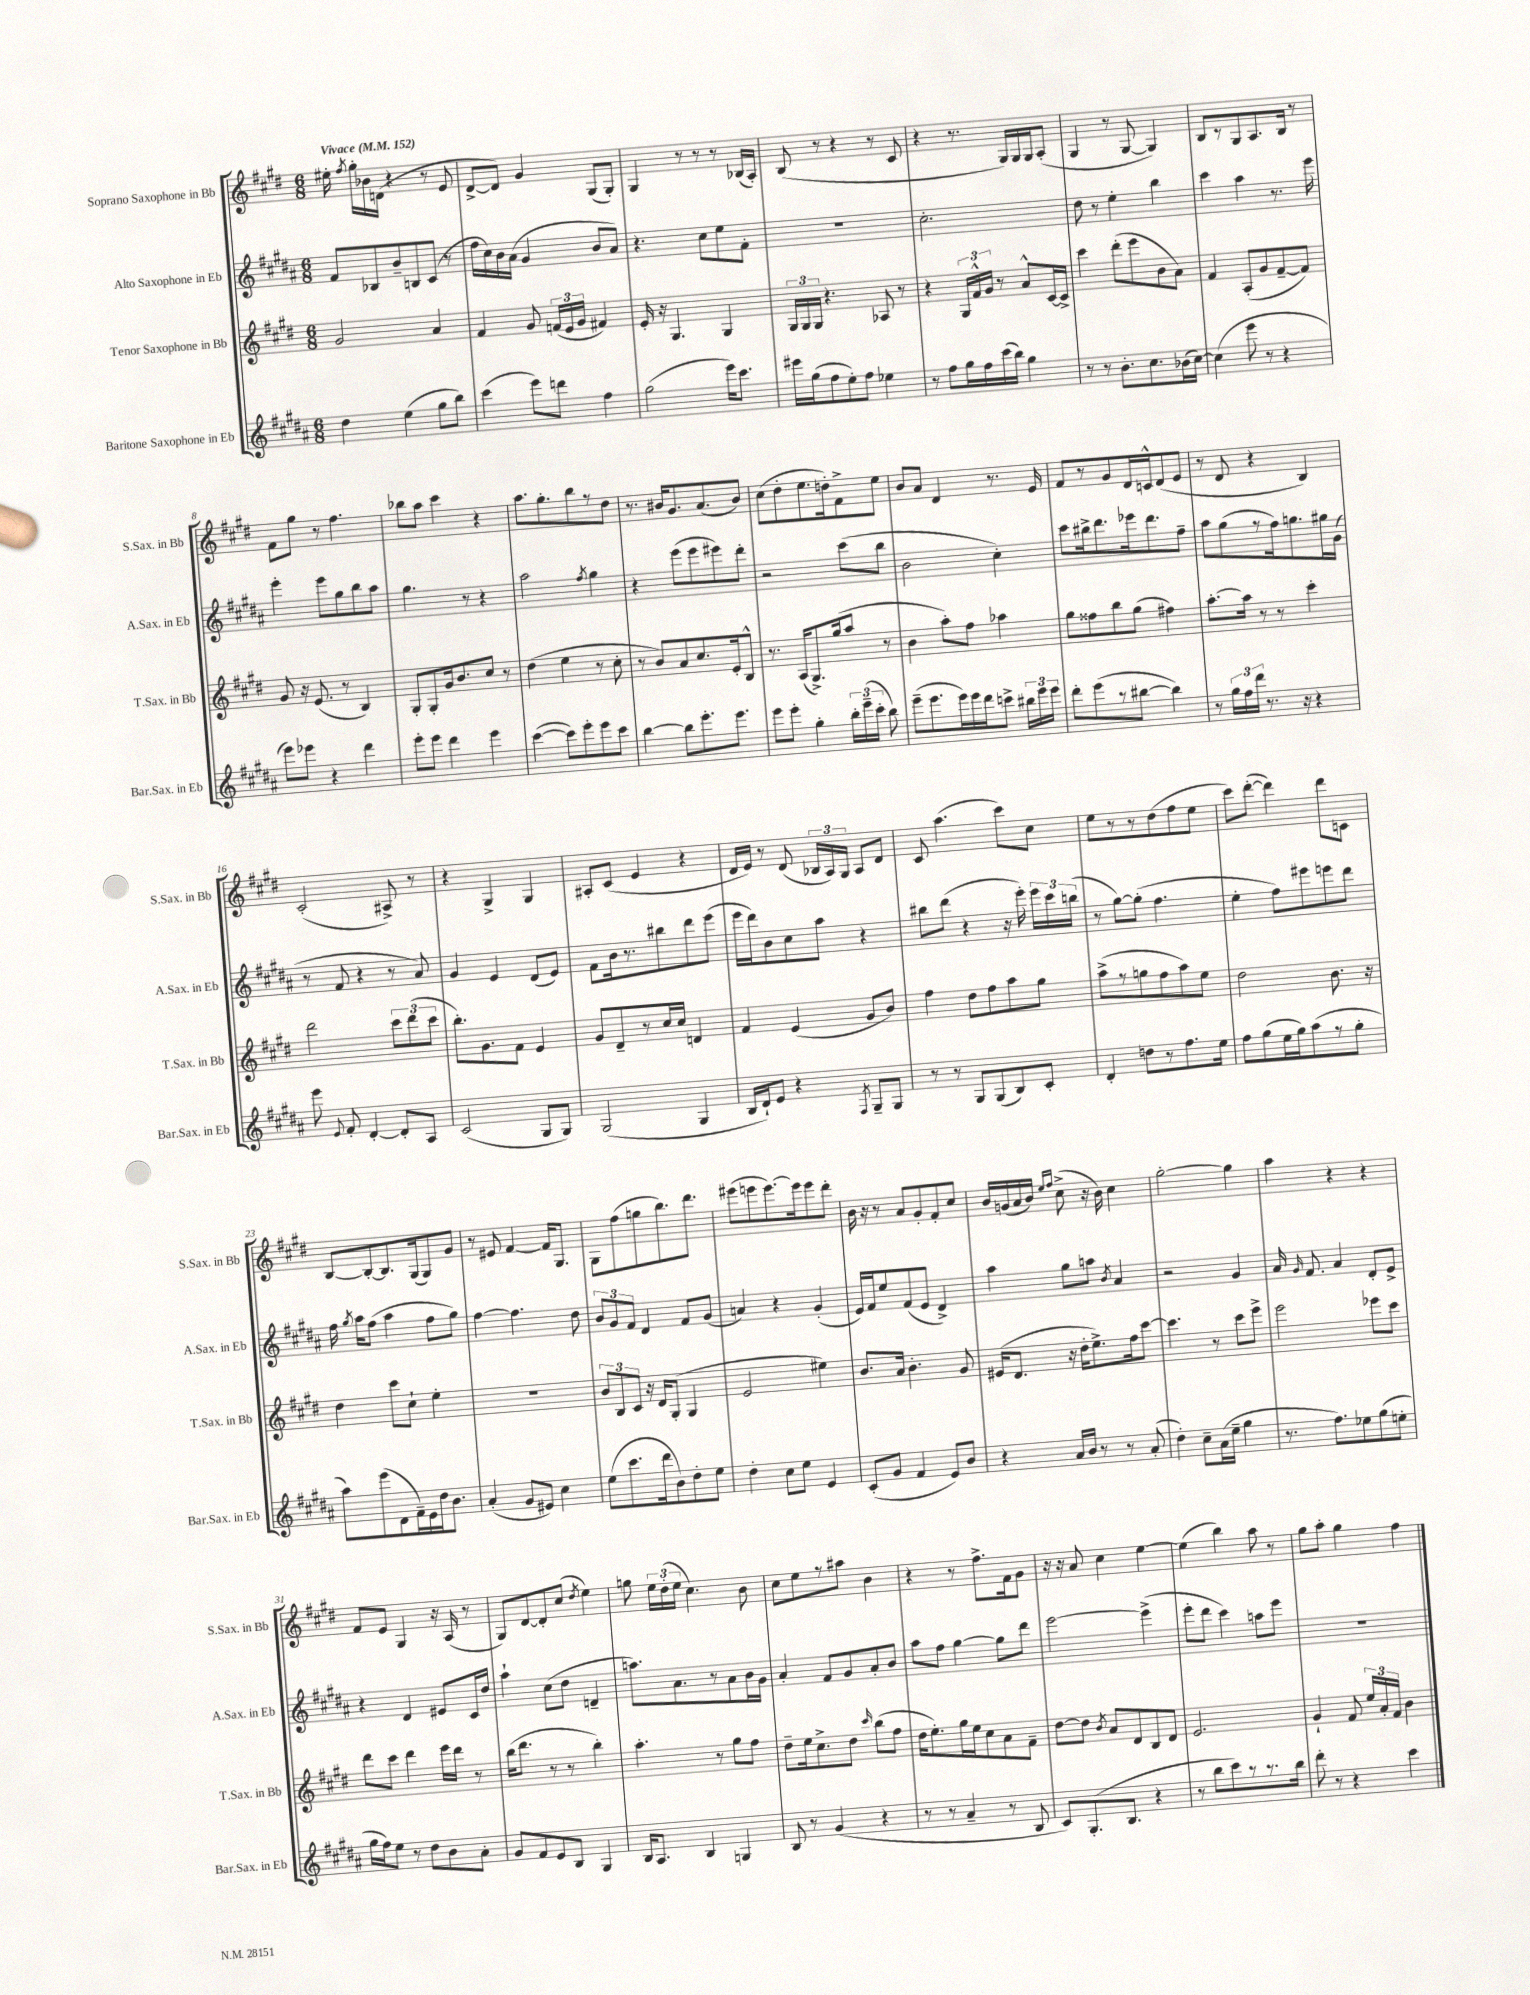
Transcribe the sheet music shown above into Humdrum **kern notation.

**kern	**kern	**kern	**kern
*staff4	*staff3	*staff2	*staff1
*clefG2	*clefG2	*clefG2	*clefG2
*k[f#c#g#d#a#]	*k[f#c#g#d#]	*k[f#c#g#d#a#]	*k[f#c#g#d#]
*M6/8	*M6/8	*M6/8	*M6/8
*MM152	*MM152	*MM152	*MM152
4dd#	2g#	8f#	16ee#'
.	.	.	8qff#
.	.	.	16gg#'
.	.	8B-	16b-
.	.	.	(16d
(4ee	.	8b~	4r
.	.	8B	.
8gg#	4a	(8c#	8r
8bb)	.	8r	8e
=	=	=	=
(4ccc#	4f#	16ff#	[8d#^
.	.	16cc#)	.
.	.	16b	8d#])
.	.	(16a#	.
8eee)	8g#	4g#	4g#
8ddd	(24f	.	.
.	24e	.	.
.	24g#	.	.
4ff#	4f#)	8b	(8G#
.	.	8a#)	8G#')
=	=	=	=
(2gg#	16e'	4.r	4G#
.	16r	.	.
.	4.G#	.	.
.	.	.	8r
.	.	8cc#	8r
16eee)	4G#	8ee	8r
8.ccc#	.	.	.
.	.	8f#'	(16B-
.	.	.	16A')
=	=	=	=
16eee#	24G#	2.r	(8B
.	24G#	.	.
(16gg#	.	.	.
.	24G#	.	.
8ff#	4.r	.	8r
8ee')	.	.	4r
8ff#	.	.	.
4ee-	8A-	.	8r
.	8r	.	8c#
=	=	=	=
8r	4r	2.cc#'	4r
8ff#	.	.	.
16gg#	24G#	.	8.r
.	24f#^^	.	.
16ff#	.	.	.
.	24g#	.	.
(16ccc#	8r	.	.
16bb)	.	.	16G#)
4gg#	8a^^	.	16G#
.	.	.	16G#
.	[16c#	.	(8A'
.	16c#^]	.	.
=	=	=	=
8r	4ccc#	8dd#	4G#
8r	.	8r	.
8.b'	(8ddd#'	4ee'	8r
.	8eee	.	[8G#
8.cc#	.	.	.
.	8b	4bb	4G#])
(16b-	8a)	.	.
[16cc#)	.	.	.
=	=	=	=
(4cc#]	4f#	4ccc#	8B
.	.	.	8r
8eee	(8A'	4aa#	8G#
8r	8g#	.	8.A
4r	[8f#~	8.r	.
.	.	.	16B
.	8f#])	.	8r
.	.	16eee	.
=	=	=	=
8eee)	8g#	4eee'	8f#
8eee-	16r	.	8gg#
.	(8.e	.	.
4r	.	8eee	8r
.	8r	8gg#	4.ff#
4ddd#	4B)	8bb	.
.	.	8aa#	.
=	=	=	=
8eee'	8G#'	4.gg#	8bb-
8eee	8G#'	.	8aa
4ddd#	16g#	.	4ccc#
.	8.b	.	.
.	.	8r	.
4eee	8cc#	4r	4r
.	8r	.	.
=	=	=	=
([4ccc#	(4dd#	2aa#	8.aa
.	.	.	8.gg#'
8ccc#])	4ee	.	.
8eee'	.	.	8bb
.	.	8qff#	.
8eee	8r	4gg#	8r
8ccc#	8cc#'	.	8dd#
=	=	=	=
[4bb	8r	4r	8.r
.	8b)	.	.
.	.	.	16b#
8bb]	8a	(8eee	8.g#
8.eee'	8.cc#	8eee	.
.	.	.	(8.a
.	.	8eee#)	.
8.eee	16e'	.	.
.	8B^^	8ddd#'	8b#)
=	=	=	=
8eee	8.r	2r	(8cc#
8eee'	.	.	8dd#'
.	(16A	.	.
4gg#'	8.G#^)	.	8.ee
.	(16gg#	.	16dd')
24bb'	8aa	(8ccc#	8f#^
(24eee~	.	.	.
24ccc#'	.	.	.
8bb)	8r	8bb	8ee
=	=	=	=
(8eee~	4b	2b	8b
8.eee	.	.	8a
.	8aa')	.	4d#
16eee)	.	.	.
16eee	8ff#	.	.
16ddd#	.	.	.
8ccc^	4aa-	4cc#')	8.r
24bb#	.	.	.
24eee	.	.	.
.	.	.	16e
24eee	.	.	.
=	=	=	=
8ddd#'	8gg#	8ccc#	8f#
(8eee	8ff##	16bb#^	8r
.	.	8.ddd#	.
8r	8bb	.	8g#
[8bb#	(8gg#	16eee-	16d#
.	.	8.ddd#	16c^^
4bb#])	4ff#)	.	(8d#
.	.	8ff#~	8e
=	=	=	=
8r	[8.aa'	8aa#	8r
24gg#	.	(8gg#	8d#
24ff#	.	.	.
.	16aa]	.	.
24ddd#	.	.	.
8.r	8r	8r	4r
.	8r	16ff#)	.
16r	.	8.gg	.
4r	4ccc#'	.	4B)
.	.	16gg#	.
.	.	(16g#	.
=	=	=	=
8eee	2ddd#	8r	(2c#'
8qqe	.	.	.
8f#'	.	8f#	.
[4d#'	.	4r	.
8d#']	12ccc#	8r	8A#^)
.	(12ddd#	.	.
8A#	.	8a#)	8r
.	12ccc#	.	.
=	=	=	=
(2c#	8.bb')	4g#	4r
.	8.g#	.	.
.	.	4e	4G#^
.	8f#	.	.
8G#	4e	(8d#	4G#
8G#)	.	8e)	.
=	=	=	=
(2G#	8g#	8f#	8A#'
.	8d#~	16b	(8c#
.	.	8.r	.
.	8r	.	4e
.	16cc#	8bb#	.
.	16cc#	.	.
4G#	4d	8ddd#	4r
.	.	(8eee	.
=	=	=	=
16B	4f#	16eee	16d#
16d#`)	.	16ddd#)	16e)
8e	.	8b	8r
4r	(4e	8cc#	(8d#
.	.	8aa#	24B-
.	.	.	24A)
.	.	.	24G#
8qF#	.	.	.
8G#~	8g#	4r	8A
8G#	8b)	.	8d#
=	=	=	=
8r	4ff#	8bb#	8c#
8r	.	(8ddd#	(4.aa
8G#	8dd#	4r	.
(8G#	8ff#	.	.
8B)	8aa	16r	8ccc#)
.	.	16eee')	.
8c#'	8gg#	24eee	8cc#
.	.	24ccc#	.
.	.	(24bb	.
=	=	=	=
4d#'	(8aa^	8r	8ee
.	8r	[8gg#)	8r
8dd	8gg	(8gg#']	8r
8r	8ff#	4.ff#	(8dd#
8.ff#	8aa)	.	8ff#
.	8ee	.	8ee
16ee	.	.	.
=	=	=	=
8ff#	2dd#	4ee'	8ccc#)
(8gg#	.	.	([8ddd#'
16ee	.	8ff#)	4ddd#])
16gg#)	.	.	.
(8aa#	.	8eee#	.
8r	8.b	8eee	8ddd#
8gg#'	.	8ddd#	8c
.	16r	.	.
=	=	=	=
8aa#)	4dd#	16ff#	[8B
.	.	8qgg#	.
.	.	16aa#	.
(8eee	.	(8ff#	8B'_
8d#	8ccc#	4aa#	8.B]
16f#~)	8cc#`	.	.
16e	.	.	(16G#
16dd#	4ee'	8ff#	8G#)
8.b	.	.	.
.	.	8gg#)	8g#
=	=	=	=
(4a#'	2.r	[4ff#	8r
.	.	.	8e#
8g#	.	4.ff#]	[4f#
8e#)	.	.	.
4cc#	.	.	16f#]
.	.	.	8.G#
.	.	8dd#	.
=	=	=	=
(8ee	12b	12b	8G#
.	12B	12g#	.
8.ccc#	.	.	(8ff#
.	12c#	12f#	.
.	16r	4d#	8gg
16ddd#	16d#	.	.
8b)	(8G#'	.	8.bb)
8dd#'	4G#	8f#	.
.	.	.	8.ddd#
8ee	.	(8g#	.
=	=	=	=
4dd#'	2e	4a)	(8eee#
.	.	.	8eee
8cc#	.	4r	[8.eee)
8ee	.	.	.
.	.	.	16eee]
4e	4ee#)	(4g#'	8eee
.	.	.	8ddd#'
=	=	=	=
(8c#'	8.b	16e)	16b
.	.	16f#	16r
8g#	.	8ee	8r
.	16a	.	.
4f#	4.b'	(8f#	8a
.	.	8e	8g#'
8e)	.	4d#^)	8f#'
8b	8g#	.	8cc#
=	=	=	=
4r	(16e#	4aa#	16b
.	8.d#	.	(16g
.	.	.	16a
.	.	.	16b)
.	.	.	16qqee
.	.	.	16qqff#
16a#	16r	8gg#	(8cc#^
16b	16dd#'	.	.
8r	8.ee^)	8aa	16r
.	.	.	16b)
.	.	8qb	.
8r	.	4a#	4cc#
.	16ff#	.	.
(8a#'	[8ccc#	.	.
=	=	=	=
4dd#')	4.ccc#]	2r	[2gg#'
8cc#~	.	.	.
(16a#	8r	.	.
16ee~	.	.	.
4gg#	8ccc#	4g#	4gg#]
.	8eee^	.	.
=	=	=	=
8.r	2eee	16a#	4aa
.	.	16qqg#	.
.	.	8.f#	.
8.ff#)	.	.	.
.	.	4a#	4r
8ee-	.	.	.
(8gg#	8eee-	8d#'	4r
8ee'	8ccc#	8e^	.
=	=	=	=
16gg#	8ddd#	4r	8f#
16ff#)	.	.	.
8ee	8ccc#	.	8e
8r	4ddd#	4d#	4G#
8dd#	.	.	.
8b	16eee	8e#	16r
.	16ddd#	.	(16A
8a#'	8r	16c#	8r
.	.	16dd#	.
=	=	=	=
8g#	(16bb	4aa#`	8G#)
.	8.ddd#	.	.
8f#	.	.	[8d#
8e	8r	(8cc#	8d#']
8B	8r	8dd#	(8cc#
.	.	.	8qdd#
4G#	4bb')	4d~	4ee)
=	=	=	=
16B	4.aa'	8.aa)	8gg
8.A#	.	.	.
.	.	.	24ee
.	.	.	(24dd#'
.	.	8.a#	.
.	.	.	24ee
4B	.	.	4.cc#)
.	8r	8r	.
4G	8gg#	8a#	.
.	8ff#	16b	8b
.	.	16g#	.
=	=	=	=
8B	8dd#~	4a#'	8cc#
8r	16ee	.	8ee
.	8.cc#^	.	.
(4g#	.	8f#	8r
.	8dd#	8g#	8aa#
.	16qqccc#	.	.
4r	(8bb	8a#'	4b
.	8ff#	8b	.
=	=	=	=
8r	16dd#	8aa#	4r
.	8.ee')	.	.
8r	.	8ff#	.
4a#~	16gg#	[4gg#	8r
.	16ee	.	.
.	8cc#	.	8.ff#^
8r	8a	8gg#]	.
.	.	.	16f#
8B	8f#~	8ddd#	8g#
=	=	=	=
8c#)	[8dd#	[2eee	16r
.	.	.	16r
(8.G#'	8dd#]	.	8a
.	8qb	.	.
.	8a	.	4cc#
8.B	.	.	.
.	8d#	.	.
4r	8B	(4eee^]	[4ee
.	8d#	.	.
=	=	=	=
8r	2.e	8eee'	(4ee]
8bb	.	8ddd#	.
8ccc#)	.	4ccc#)	4bb)
8r	.	.	.
8.r	.	8aa	8aa
.	.	8eee	8r
16bb	.	.	.
=	=	=	=
8ddd#'	4g#`	2.r	8gg#
8r	.	.	8aa'
4r	8f#	.	4gg#
.	24ee	.	.
.	24a'	.	.
.	24f#	.	.
4ccc#	4b	.	4ff#
==	==	==	==
*-	*-	*-	*-
